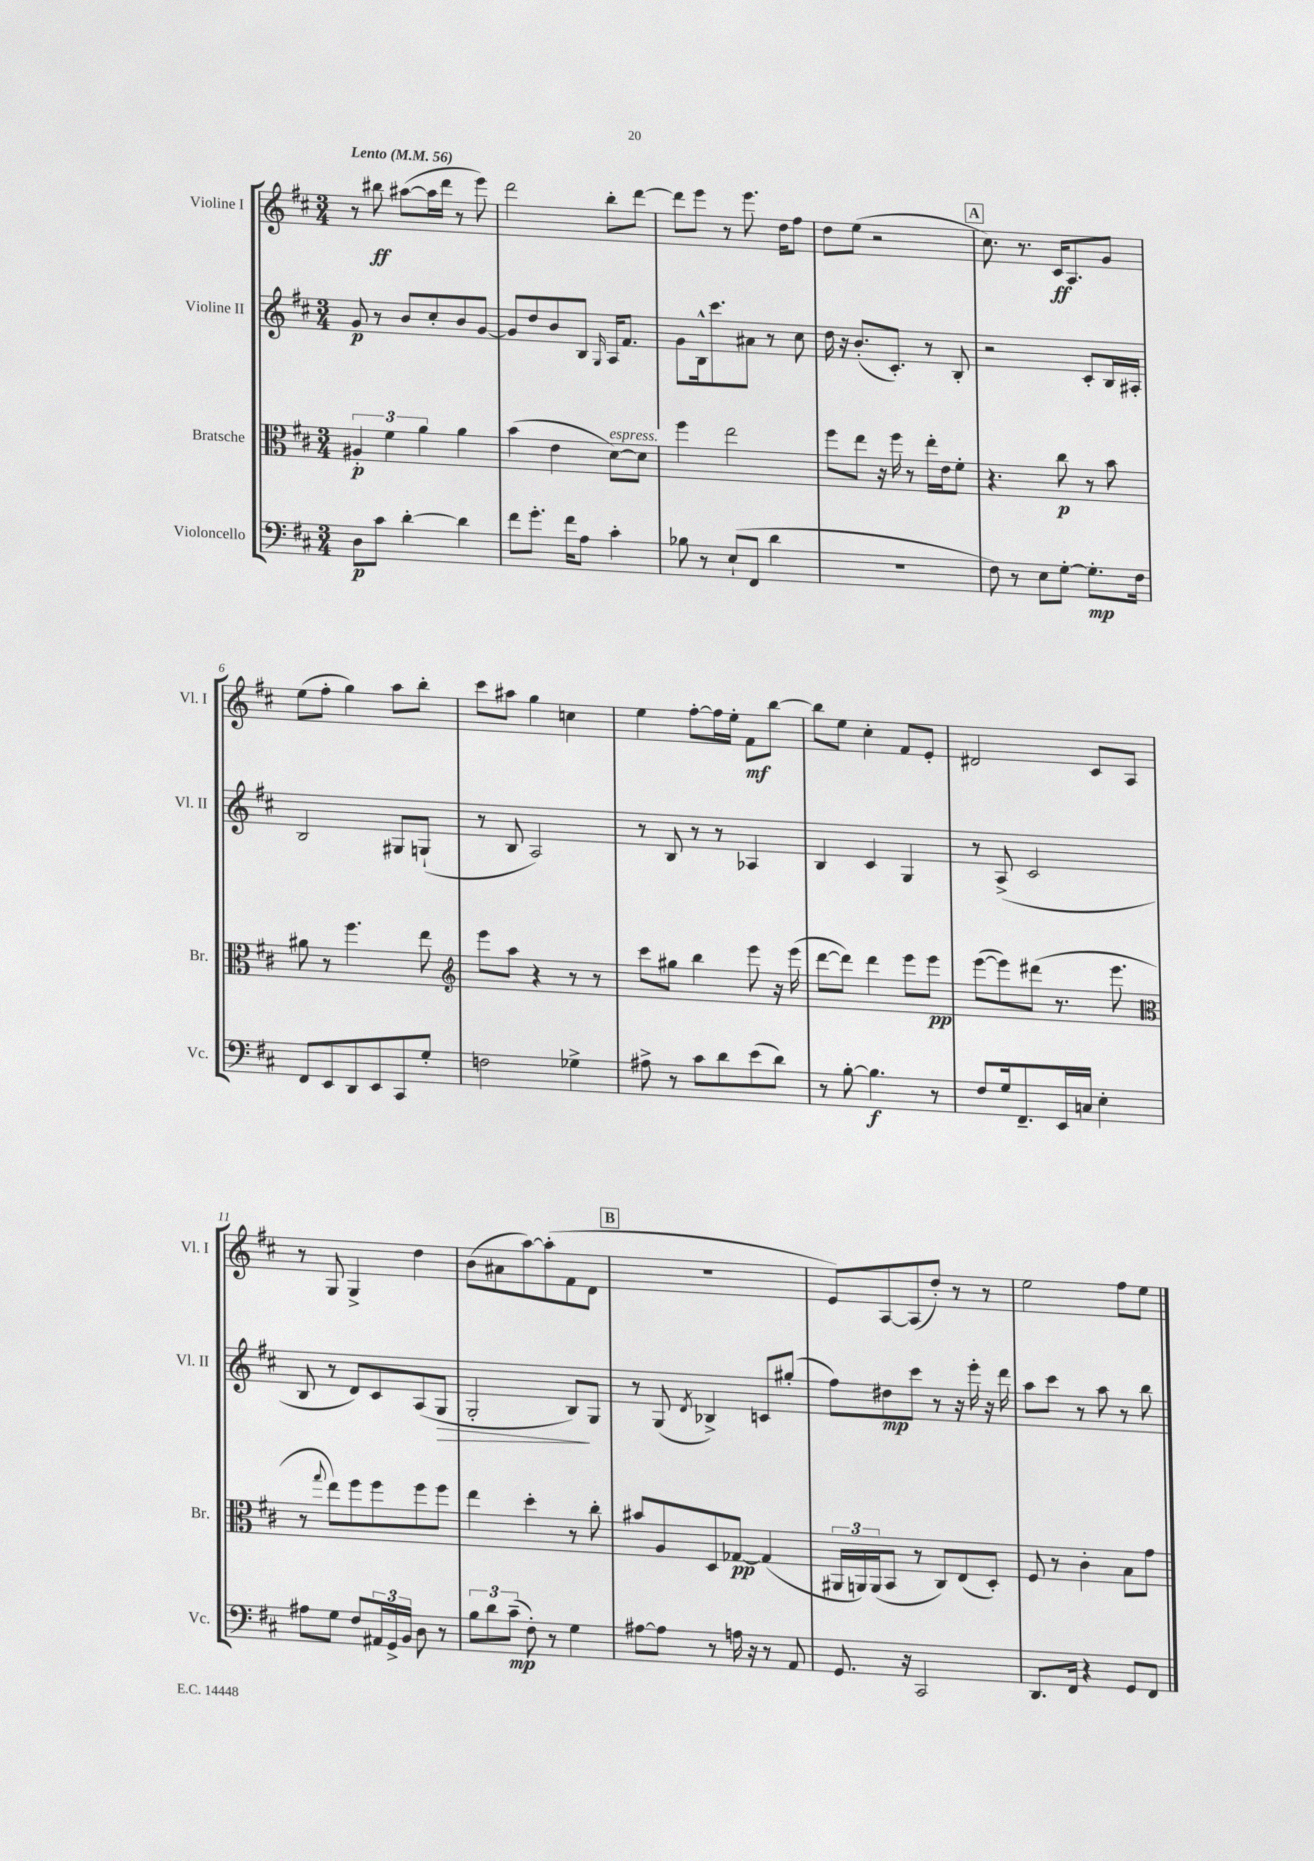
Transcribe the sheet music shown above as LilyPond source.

<<
\new StaffGroup <<
\new Staff = "s0" \with { instrumentName = "Violine I" shortInstrumentName = "Vl. I" } {
    \clef treble \key d \major \numericTimeSignature \time 3/4 \tempo "Lento" 4 = 56
    r8 bis''8\ff ais''8~( ais''16 d'''16 r8 e'''8) |
    d'''2 b''8-. d'''8~ |
    d'''8 e'''8 r8 e'''8. d''16 fis''8 |
    d''8 e''8( r2 |
    \mark \markup { \box "A" } cis''8.) r8. cis'16\ff a8. g'8 |
    e''8( fis''8-. g''4) a''8 b''8-. |
    cis'''8 ais''8 g''4 c''4 |
    e''4 fis''8~-. fis''16 e''16-. fis'8\mf b''8~ |
    b''8 e''8 cis''4-. fis'8 e'8-. |
    dis'2 cis'8 a8 |
    r8 g8 g4-> d''4 |
    b'8( ais'8 a''8~) a''8-.( fis'8 d'8 |
    \mark \markup { \box "B" } R2. |
    e'8) a8~ a8( d''8-.) r8 r8 |
    e''2 fis''8 e''8 \bar "|." |
}
\new Staff = "s1" \with { instrumentName = "Violine II" shortInstrumentName = "Vl. II" } {
    \clef treble \key d \major \numericTimeSignature \time 3/4
    g'8\p r8 b'8 cis''8-. b'8 g'8~ |
    g'8 d''8 b'8 b8 \grace { g16 } a16 fis'8. |
    g'8 b16-^ cis'''8. ais'8 r8 cis''8 |
    d''16 r16 b'8.-.( cis'8.-.) r8 b8-. |
    \mark \markup { \box "A" } r2 cis'8-. b16 ais16-. |
    b2 gis8 g8-!( |
    r8 b8 a2) |
    r8 b8 r8 r8 aes4 |
    b4 cis'4 g4 |
    r8 a8->( cis'2 |
    b8 r8 d'8) cis'8 a8( g8\> |
    g2-. b8\!) g8 |
    \mark \markup { \box "B" } r8 g8( \acciaccatura { d'8 } bes4->) c'8 gis''8-.( |
    fis''8) dis''8\mp cis'''8 r8 r16 e'''16-. r16 d'''16 |
    a''8 cis'''8 r8 a''8 r8 b''8 \bar "|." |
}
\new Staff = "s2" \with { instrumentName = "Bratsche" shortInstrumentName = "Br." } {
    \clef alto \key d \major \numericTimeSignature \time 3/4
    \tuplet 3/2 { ais4-.\p fis'4 a'4 } a'4 |
    b'4( e'4 d'8~^\markup { \italic "espress." }) d'8 |
    fis''4 e''2 |
    fis''8 e''8 r16 fis''16 r8 e''16-. e'16 fis'8-. |
    \mark \markup { \box "A" } r4. cis''8\p r8 b'8 |
    ais'8 r8 fis''4. e''8 |
    \clef treble e'''8 a''8 r4 r8 r8 |
    cis'''8 gis''8 b''4 e'''8 r16 e'''16( |
    d'''8~ d'''8) d'''4 e'''8 e'''8\pp |
    e'''8~( e'''8) dis'''8( r8. e'''8. |
    \clef alto r8 \appoggiatura { g''8 } e''8) fis''8 fis''8 fis''8 fis''8 |
    e''4 d''4-. r8 cis''8-. |
    \mark \markup { \box "B" } bis'8 a8 d8 ges8~\pp ges4( |
    \tuplet 3/2 { ais,16 a,16) a,16( } b,8 r8 cis8) e8( d8-.) |
    fis8 r8 cis'4-. b8 g'8 \bar "|." |
}
\new Staff = "s3" \with { instrumentName = "Violoncello" shortInstrumentName = "Vc." } {
    \clef bass \key d \major \numericTimeSignature \time 3/4
    d8\p cis'8 d'4~-. d'4 |
    fis'8 g'8.-. fis'16 a8 cis'4-. |
    bes8 r8 e8-!( fis,8 d'4 |
    R2. |
    \mark \markup { \box "A" } fis8) r8 e8 g8~-. g8.-.\mp fis16 |
    fis,8 e,8 d,8 e,8 cis,8 g8-. |
    f2 ges4-> |
    ais8-> r8 cis'8 d'8 e'8( d'8) |
    r8 b8~-. b4.\f r8 |
    fis8 g16 fis,8.-- e,16 c16 e4-. |
    ais8 g8 fis8 \tuplet 3/2 { ais,16 g,16-> b,16 } d8 r8 |
    \tuplet 3/2 { b8 d'8 cis'8--\mp( } fis8-.) r8 g4 |
    \mark \markup { \box "B" } ais8~ ais8 r8 a16 r16 r8 a,8 |
    g,8. r16 cis,2 |
    d,8. fis,16 r4 g,8 fis,8 \bar "|." |
}
>>
>>
